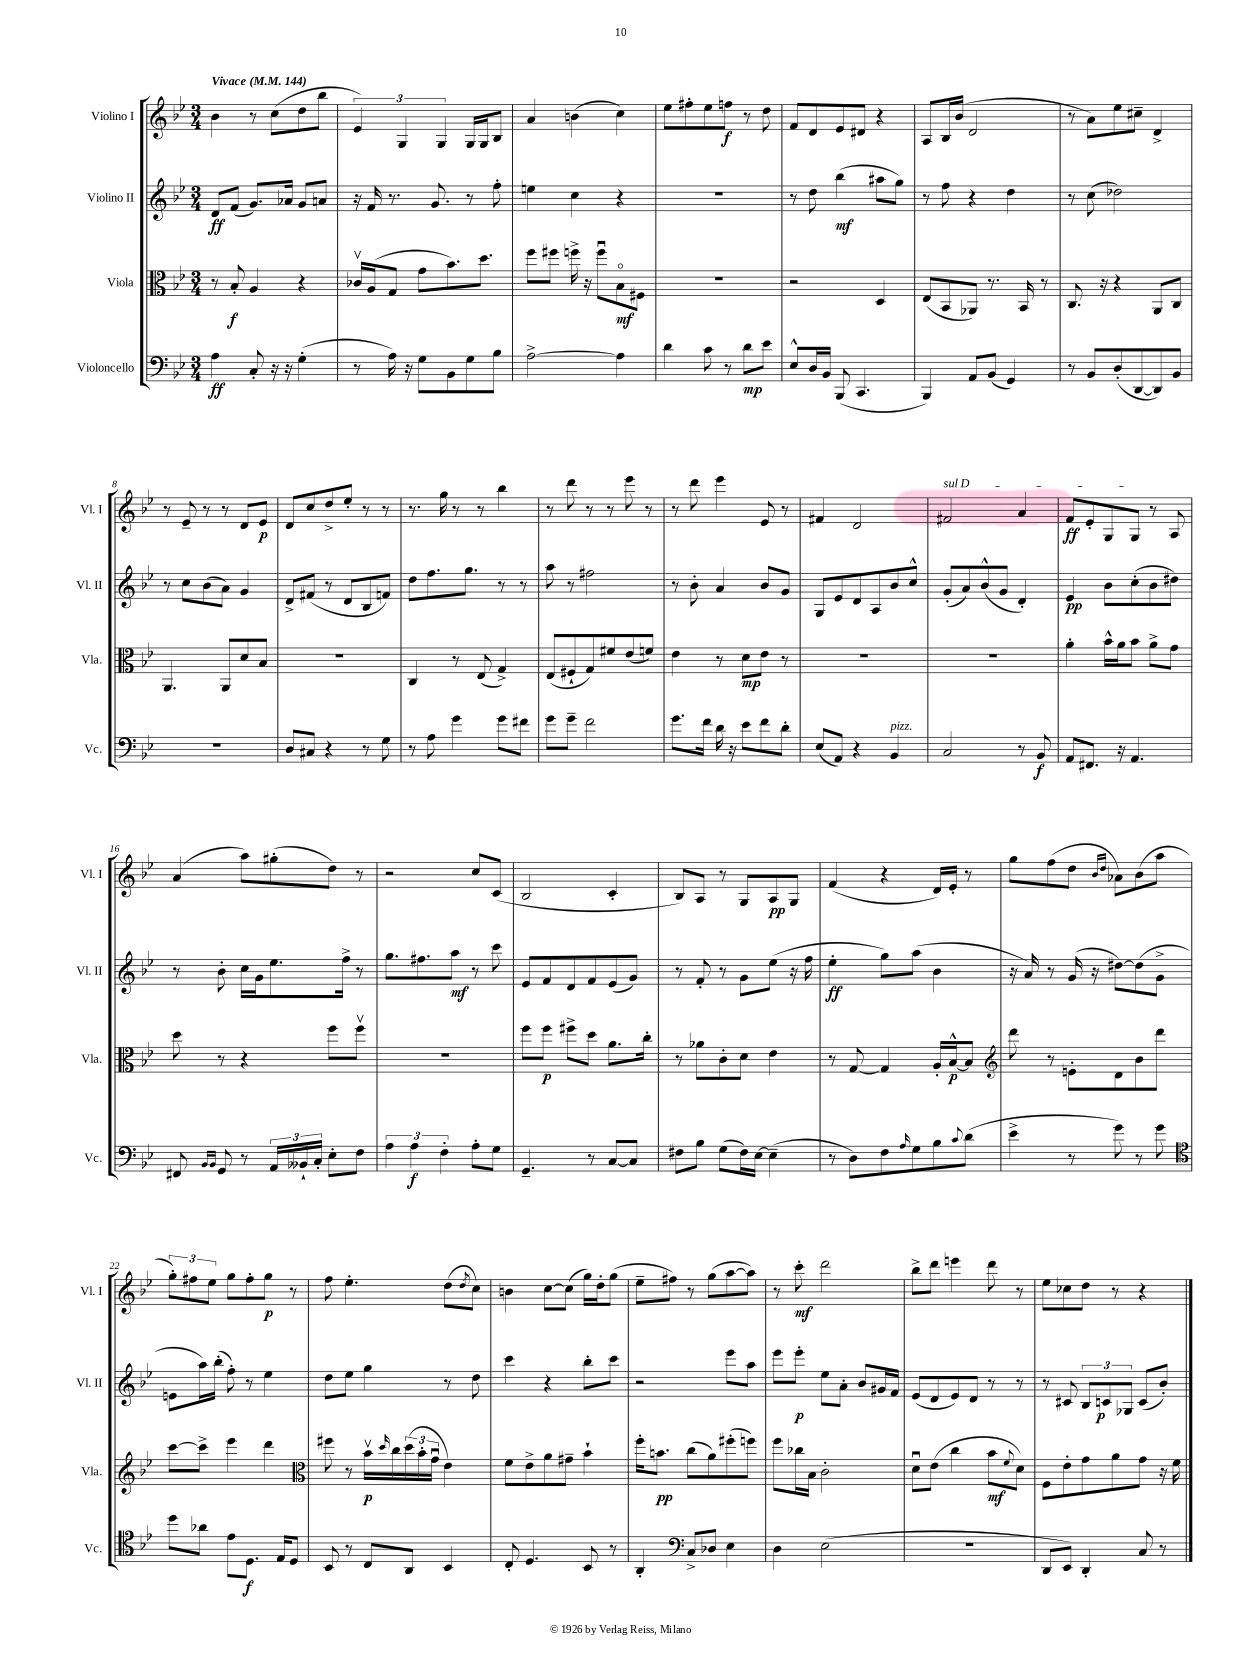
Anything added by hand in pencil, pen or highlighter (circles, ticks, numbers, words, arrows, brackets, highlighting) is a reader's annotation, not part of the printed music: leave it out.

**kern	**dynam	**kern	**dynam	**kern	**dynam	**kern	**dynam
*part4	*part4	*part3	*part3	*part2	*part2	*part1	*part1
*staff4	*staff4	*staff3	*staff3	*staff2	*staff2	*staff1	*staff1
*I"Violoncello	*	*I"Viola	*	*I"Violino II	*	*I"Violino I	*
*I'Vc.	*	*I'Vla.	*	*I'Vl. II	*	*I'Vl. I	*
*clefF4	*	*clefC3	*	*clefG2	*	*clefG2	*
*k[b-e-]	*	*k[b-e-]	*	*k[b-e-]	*	*k[b-e-]	*
*M3/4	*	*M3/4	*	*M3/4	*	*M3/4	*
*MM144	*	*MM144	*	*MM144	*	*MM144	*
=1	=1	=1	=1	=1	=1	=1	=1
!	!	!	!	!	!	!LO:TX:a:B:t=Vivace	!
4A\	ff	8r	.	8d/L	ff	4b-\	.
.	.	8B-'/	f	(8f/J	.	.	.
8C'/	.	4A/	.	8.g/L)	.	8r	.
16r	.	.	.	.	.	(8cc\L	.
16r	.	.	.	16a-X/Jk	.	.	.
(4G'\	.	4r	.	8g/L	.	8dd\	.
.	.	.	.	8an/J	.	8bb-\J	.
=2	=2	=2	=2	=2	=2	=2	=2
8r	.	16c-Xv/LL	.	16r	.	6e-/)	.
.	.	(16A/J	.	16f/	.	.	.
16A\)	.	8G/J	.	8.r	.	.	.
.	.	.	.	.	.	6G/	.
16r	.	.	.	.	.	.	.
8G\L	.	8g\L	.	.	.	.	.
.	.	.	.	8.g/	.	.	.
.	.	.	.	.	.	6G/	.
8BB-\	.	8.b-\)	.	.	.	.	.
8G\	.	.	.	8r	.	16G/LL	.
.	.	8.dd\J	.	.	.	16G/J	.
8B-\J	.	.	.	8ff'\	.	8B-/J	.
=3	=3	=3	=3	=3	=3	=3	=3
[2A^\	.	8ff\L	.	4een\	.	4a/	.
.	.	8ff#X\J	.	.	.	.	.
.	.	16ffn^\	.	4cc\	.	(4bn\	.
.	.	16r	.	.	.	.	.
.	.	8ffu\L	.	.	.	.	.
4A\]	.	8B-\	mf	4r	.	4cc\)	.
.	.	8F#X\J	.	.	.	.	.
=4	=4	=4	=4	=4	=4	=4	=4
4d\	.	2.r	.	2.r	.	8ee-\L	.
.	.	.	.	.	.	8ff#X'\	.
8c\	.	.	.	.	.	8ee-\	.
8r	.	.	.	.	.	8ffn\J	f
8d\L	mp	.	.	.	.	8r	.
8e-\J	.	.	.	.	.	8dd\	.
=5	=5	=5	=5	=5	=5	=5	=5
8E-^^/L	.	2r	.	8r	.	8f/L	.
16D/L	.	.	.	8dd\	.	8d/	.
16BB-/JJ	.	.	.	.	.	.	.
(8BBB-/	.	.	.	(4bb-\	mf	8e-/	.
4.CC/	.	.	.	.	.	8d#X/J	.
.	.	4D/	.	8aa#X\L	.	4r	.
.	.	.	.	8gg\J)	.	.	.
=6	=6	=6	=6	=6	=6	=6	=6
4BBB-/)	.	(8E-/L	.	8r	.	8A/L	.
.	.	8BB-/	.	8ff\	.	16B-/L	.
.	.	.	.	.	.	(16b-/JJ	.
8AA/L	.	8AA-X/J)	.	4r	.	2d/	.
(8BB-/J	.	8.r	.	.	.	.	.
4GG/)	.	.	.	4dd\	.	.	.
.	.	16BB-/	.	.	.	.	.
.	.	8r	.	.	.	.	.
=7	=7	=7	=7	=7	=7	=7	=7
8r	.	8.C/	.	8r	.	8r	.
8BB-/L	.	.	.	(8cc\	.	8a\L)	.
.	.	16r	.	.	.	.	.
(8D'/	.	4r	.	2dd-X\)	.	8ee-\	.
[8DD/	.	.	.	.	.	8cc#X~\J	.
8DD/])	.	8AA/L	.	.	.	4d^/	.
8BB-/J	.	8C/J	.	.	.	.	.
!!LO:LB:g=z
=8	=8	=8	=8	=8	=8	=8	=8
2.r	.	4.AA/	.	8r	.	8r	.
.	.	.	.	8cc\L	.	8e-~/	.
.	.	.	.	(8b-\	.	8r	.
.	.	8AA/L	.	8a\J)	.	8r	.
.	.	8d/	.	4g/	.	8d/L	.
.	.	8B-/J	.	.	.	8e-/J	p
=9	=9	=9	=9	=9	=9	=9	=9
8D/L	.	2.r	.	8d^/L	.	8d/L	.
8C#X/J	.	.	.	(8f#X/J	.	8cc/	.
4r	.	.	.	8r	.	8dd^/	.
.	.	.	.	8d/L	.	8ee-'/J	.
8r	.	.	.	8B-/	.	8r	.
8G\	.	.	.	8fn/J)	.	8r	.
=10	=10	=10	=10	=10	=10	=10	=10
8r	.	4C/	.	8dd\L	.	8.r	.
8A\	.	.	.	8.ff\	.	.	.
.	.	.	.	.	.	16gg\	.
4g\	.	8r	.	.	.	8r	.
.	.	.	.	8.gg\J	.	.	.
.	.	(8E-/	.	.	.	8r	.
8g\L	.	4G^/)	.	8r	.	4bb-\	.
8f#X\J	.	.	.	8r	.	.	.
=11	=11	=11	=11	=11	=11	=11	=11
8g\L	.	(8E-/L	.	8aa\	.	8r	.
8g~\J	.	8F#X`/	.	8r	.	8ddd\	.
2f\	.	8G/)	.	2ff#X\	.	8r	.
.	.	8f#X/	.	.	.	8r	.
.	.	(8e-/	.	.	.	8eee-\	.
.	.	8fn/J)	.	.	.	8r	.
=12	=12	=12	=12	=12	=12	=12	=12
8.g\L	.	4e-\	.	8r	.	8r	.
.	.	.	.	8b-'\	.	8ddd\	.
16f\Jk	.	.	.	.	.	.	.
16d\	.	8r	.	4a/	.	4eee-\	.
16r	.	.	.	.	.	.	.
8e-\L	.	8d\L	mp	.	.	.	.
8f\	.	8e-\J	.	8b-/L	.	8e-/	.
8d'\J	.	8r	.	8g/J	.	8r	.
=13	=13	=13	=13	=13	=13	=13	=13
(8E-/L	.	2.r	.	8G/L	.	4f#X/	.
8AA/J)	.	.	.	8e-/	.	.	.
4r	.	.	.	8d/	.	2d/	.
.	.	.	.	8A/	.	.	.
!LO:TX:a:i:t=pizz.	!	!	!	!	!	!	!
4BB-/	.	.	.	8b-/	.	.	.
.	.	.	.	8cc^^/J	.	.	.
=14	=14	=14	=14	=14	=14	=14	=14
!	!	!	!	!	!	!LO:TX:a:i:t=sul D	!
2C/	.	2.r	.	(8g'/L	.	2f#X/	.
.	.	.	.	8a/)	.	.	.
.	.	.	.	(8b-^^/	.	.	.
.	.	.	.	8g/J	.	.	.
8r	.	.	.	4d'/)	.	4a/	.
8BB-/	f	.	.	.	.	.	.
=15	=15	=15	=15	=15	=15	=15	=15
8AA/L	.	4a'\	.	4e-/	pp	8f/L	ff
8.FF#X/J	.	.	.	.	.	8e-'/	.
.	.	16b-^^\LL	.	8b-\L	.	8G/	.
16r	.	16a\J	.	.	.	.	.
4.AA/	.	8b-\J	.	(8cc'\	.	8G/J	.
.	.	8a^\L	.	8b-\	.	8r	.
.	.	8g\J	.	8dd#X\J)	.	8A/	.
!!LO:LB:g=z
=16	=16	=16	=16	=16	=16	=16	=16
8FF#X/	.	8dd\	.	8r	.	(4a/	.
16qqBB-/LL	.	.	.	.	.	.	.
16qqBB-/JJ	.	.	.	.	.	.	.
8GG/	.	8r	.	8b-'\	.	.	.
8r	.	4r	.	16cc\LL	.	8aa\L)	.
.	.	.	.	16g\J	.	.	.
24AA/LL	.	.	.	8.ee-\	.	(8gg#X'\	.
24BB--X`/	.	.	.	.	.	.	.
24C'/JJ	.	.	.	.	.	.	.
8E-'\L	.	8ff\L	.	.	.	8dd\J)	.
.	.	.	.	16ff^\Jk	.	.	.
8F\J	.	8ffv\J	.	8r	.	8r	.
=17	=17	=17	=17	=17	=17	=17	=17
6A\	.	2.r	.	8.gg\L	.	2r	.
6A\	f	.	.	.	.	.	.
.	.	.	.	8.ff#X\	.	.	.
6F'\	.	.	.	.	.	.	.
.	.	.	.	8aa\J	mf	.	.
8A'\L	.	.	.	8r	.	8cc/L	.
8G\J	.	.	.	8ccc\	.	(8c/J	.
=18	=18	=18	=18	=18	=18	=18	=18
4.GG~/	.	8ff\L	.	8e-/L	.	2B-/	.
.	.	8ff\J	p	8f/	.	.	.
.	.	8ff#X^\L	.	8d/	.	.	.
8r	.	8dd\J	.	8f/	.	.	.
[8C/L	.	8.a\L	.	(8e-/	.	4c'/	.
8C/J]	.	.	.	8g/J)	.	.	.
.	.	16cc'\Jk	.	.	.	.	.
=19	=19	=19	=19	=19	=19	=19	=19
8F#X\L	.	8r	.	8r	.	8B-/L)	.
8B-\J	.	8a-X\L	.	8f'/	.	8A/J	.
(8G\L	.	8c'\	.	8r	.	8r	.
16F#\L)	.	8d\J	.	8g\L	.	8G/L	.
[16E-\JJ	.	.	.	.	.	.	.
(4E-~\]	.	4e-\	.	(8ee-\J	.	8A/	pp
.	.	.	.	16r	.	8G/J	.
.	.	.	.	16ff\	.	.	.
=20	=20	=20	=20	=20	=20	=20	=20
8r	.	8r	.	4ee-'\	ff	(4f/	.
8D\L)	.	[8G/	.	.	.	.	.
8F\	.	4G/]	.	8gg\L)	.	4r	.
16qqA/	.	.	.	.	.	.	.
8G\	.	.	.	(8aa\J	.	.	.
8B-\	.	16A'/LL	.	4b-\	.	16d/LL)	.
.	.	[16B-^^/J	p	.	.	16e-'/JJ	.
8qqc/	.	.	.	.	.	.	.
(8d\J	.	8B-/J]	.	.	.	8r	.
=21	=21	=21	=21	=21	=21	=21	=21
*	*	*clefG2	*	*	*	*	*
4e-^\	.	8ddd\	.	16r	.	8gg\L	.
.	.	.	.	16a/)	.	.	.
.	.	8r	.	8r	.	(8ff\	.
8r	.	8en'\L	.	(16g/	.	8dd\J	.
.	.	.	.	16r	.	.	.
.	.	.	.	.	.	16qqb-/LL	.
.	.	.	.	.	.	16qqdd/JJ	.
8g\)	.	8d\	.	[8dd#X\L)	.	8a-X\L)	.
8r	.	8b-\	.	(8dd#\]	.	(8b-\	.
8g\	.	8ddd\J	.	8g^\J	.	8aa\J	.
!!LO:LB:g=z
=22	=22	=22	=22	=22	=22	=22	=22
*clefC4	*	*	*	*	*	*	*
8dd\L	.	[8ccc\L	.	8en\L	.	12gg'\L)	.
.	.	.	.	.	.	12ff#X\	.
8a-X\J	.	8ccc^\J]	.	16aa\L)	.	.	.
.	.	.	.	.	.	12ee-\J	.
.	.	.	.	(16bb-'\JJ	.	.	.
8e-\L	.	4eee-\	.	8ff'\)	.	8gg\L	.
8.D\J	f	.	.	8r	.	8ff#'\	.
.	.	4ddd\	.	4ee-\	.	8gg\J	p
16E-/KL	.	.	.	.	.	.	.
8D/J	.	.	.	.	.	8r	.
=23	=23	=23	=23	=23	=23	=23	=23
*	*	*clefC3	*	*	*	*	*
8BB-/	.	8ff#X\	.	8dd\L	.	8ff\	.
8r	.	8r	.	8ee-\J	.	4.ee-'\	.
8C/L	.	16b-v\LL	p	4gg\	.	.	.
.	.	16qqdd/	.	.	.	.	.
.	.	16cc\	.	.	.	.	.
8AA/J	.	(24dd\	.	.	.	.	.
.	.	24b-'\	.	.	.	.	.
.	.	24gu\JJ	.	.	.	.	.
4BB-/	.	4e-\)	.	8r	.	(8dd\L	.
.	.	.	.	.	.	8qdd/	.
.	.	.	.	8dd\	.	8cc\J)	.
=24	=24	=24	=24	=24	=24	=24	=24
8C'/	.	8f\L	.	4ccc\	.	4bn\	.
4.D/	.	8e-^\	.	.	.	.	.
.	.	8a\	.	4r	.	[8cc\L	.
.	.	8g#X~\J	.	.	.	(8cc\J]	.
8BB-/	.	4b-`\	.	8bb-'\L	.	16gg\LL)	.
.	.	.	.	.	.	16dd'\J	.
8r	.	.	.	8ccc\J	.	(8gg\J	.
=25	=25	=25	=25	=25	=25	=25	=25
4AA'/	.	16ff'\KL	.	2r	.	8ee-~\L	.
.	.	8.bn\J	pp	.	.	.	.
.	.	.	.	.	.	8ff#X\J)	.
*clefF4	*	*	*	*	*	*	*
8C^/L	.	(8cc\L	.	.	.	8r	.
8D-X/J	.	8a\)	.	.	.	(8gg\L	.
4E-\	.	(8ff#X'\	.	8eee-\L	.	[8aa\	.
.	.	8ffn\J)	.	8aa\J	.	8aa\J])	.
=26	=26	=26	=26	=26	=26	=26	=26
4D\	.	8ff\L	.	8eee-\L	.	8r	.
.	.	16cc-X\L	.	8eee-'\J	p	8ccc'\	mf
.	.	16B-\JJ	.	.	.	.	.
(2E-\	.	2c'\	.	8ee-\L	.	2ddd\	.
.	.	.	.	8a'\J	.	.	.
.	.	.	.	8b-/L	.	.	.
.	.	.	.	16g#X/L	.	.	.
.	.	.	.	16f/JJ	.	.	.
=27	=27	=27	=27	=27	=27	=27	=27
2.r	.	8du\L	.	(8e-/L	.	8bb-^\L	.
.	.	(8e-\J	.	8d/	.	8ddd\J	.
.	.	4cc\	.	8e-/)	.	4eeen\	.
.	.	.	.	8d/J	.	.	.
.	.	8b-\L	mf	8r	.	8ddd\	.
.	.	8qqf/	.	.	.	.	.
.	.	8d\J)	.	8r	.	8r	.
=28	=28	=28	=28	=28	=28	=28	=28
8DD/L	.	8F\L	.	8r	.	8ee-\L	.
8EE-/J)	.	8e-'\	.	8c#X/	.	8cc-X\	.
4DD'/	.	8g\	.	12B-/L	.	8dd\J	.
.	.	.	.	12cn/	p	.	.
.	.	8a\	.	.	.	8r	.
.	.	.	.	12G-X/J	.	.	.
8C/	.	8g\J	.	(8c/L	.	4r	.
8r	.	16r	.	8b-'/J)	.	.	.
.	.	16f\	.	.	.	.	.
==	==	==	==	==	==	==	==
*-	*-	*-	*-	*-	*-	*-	*-
